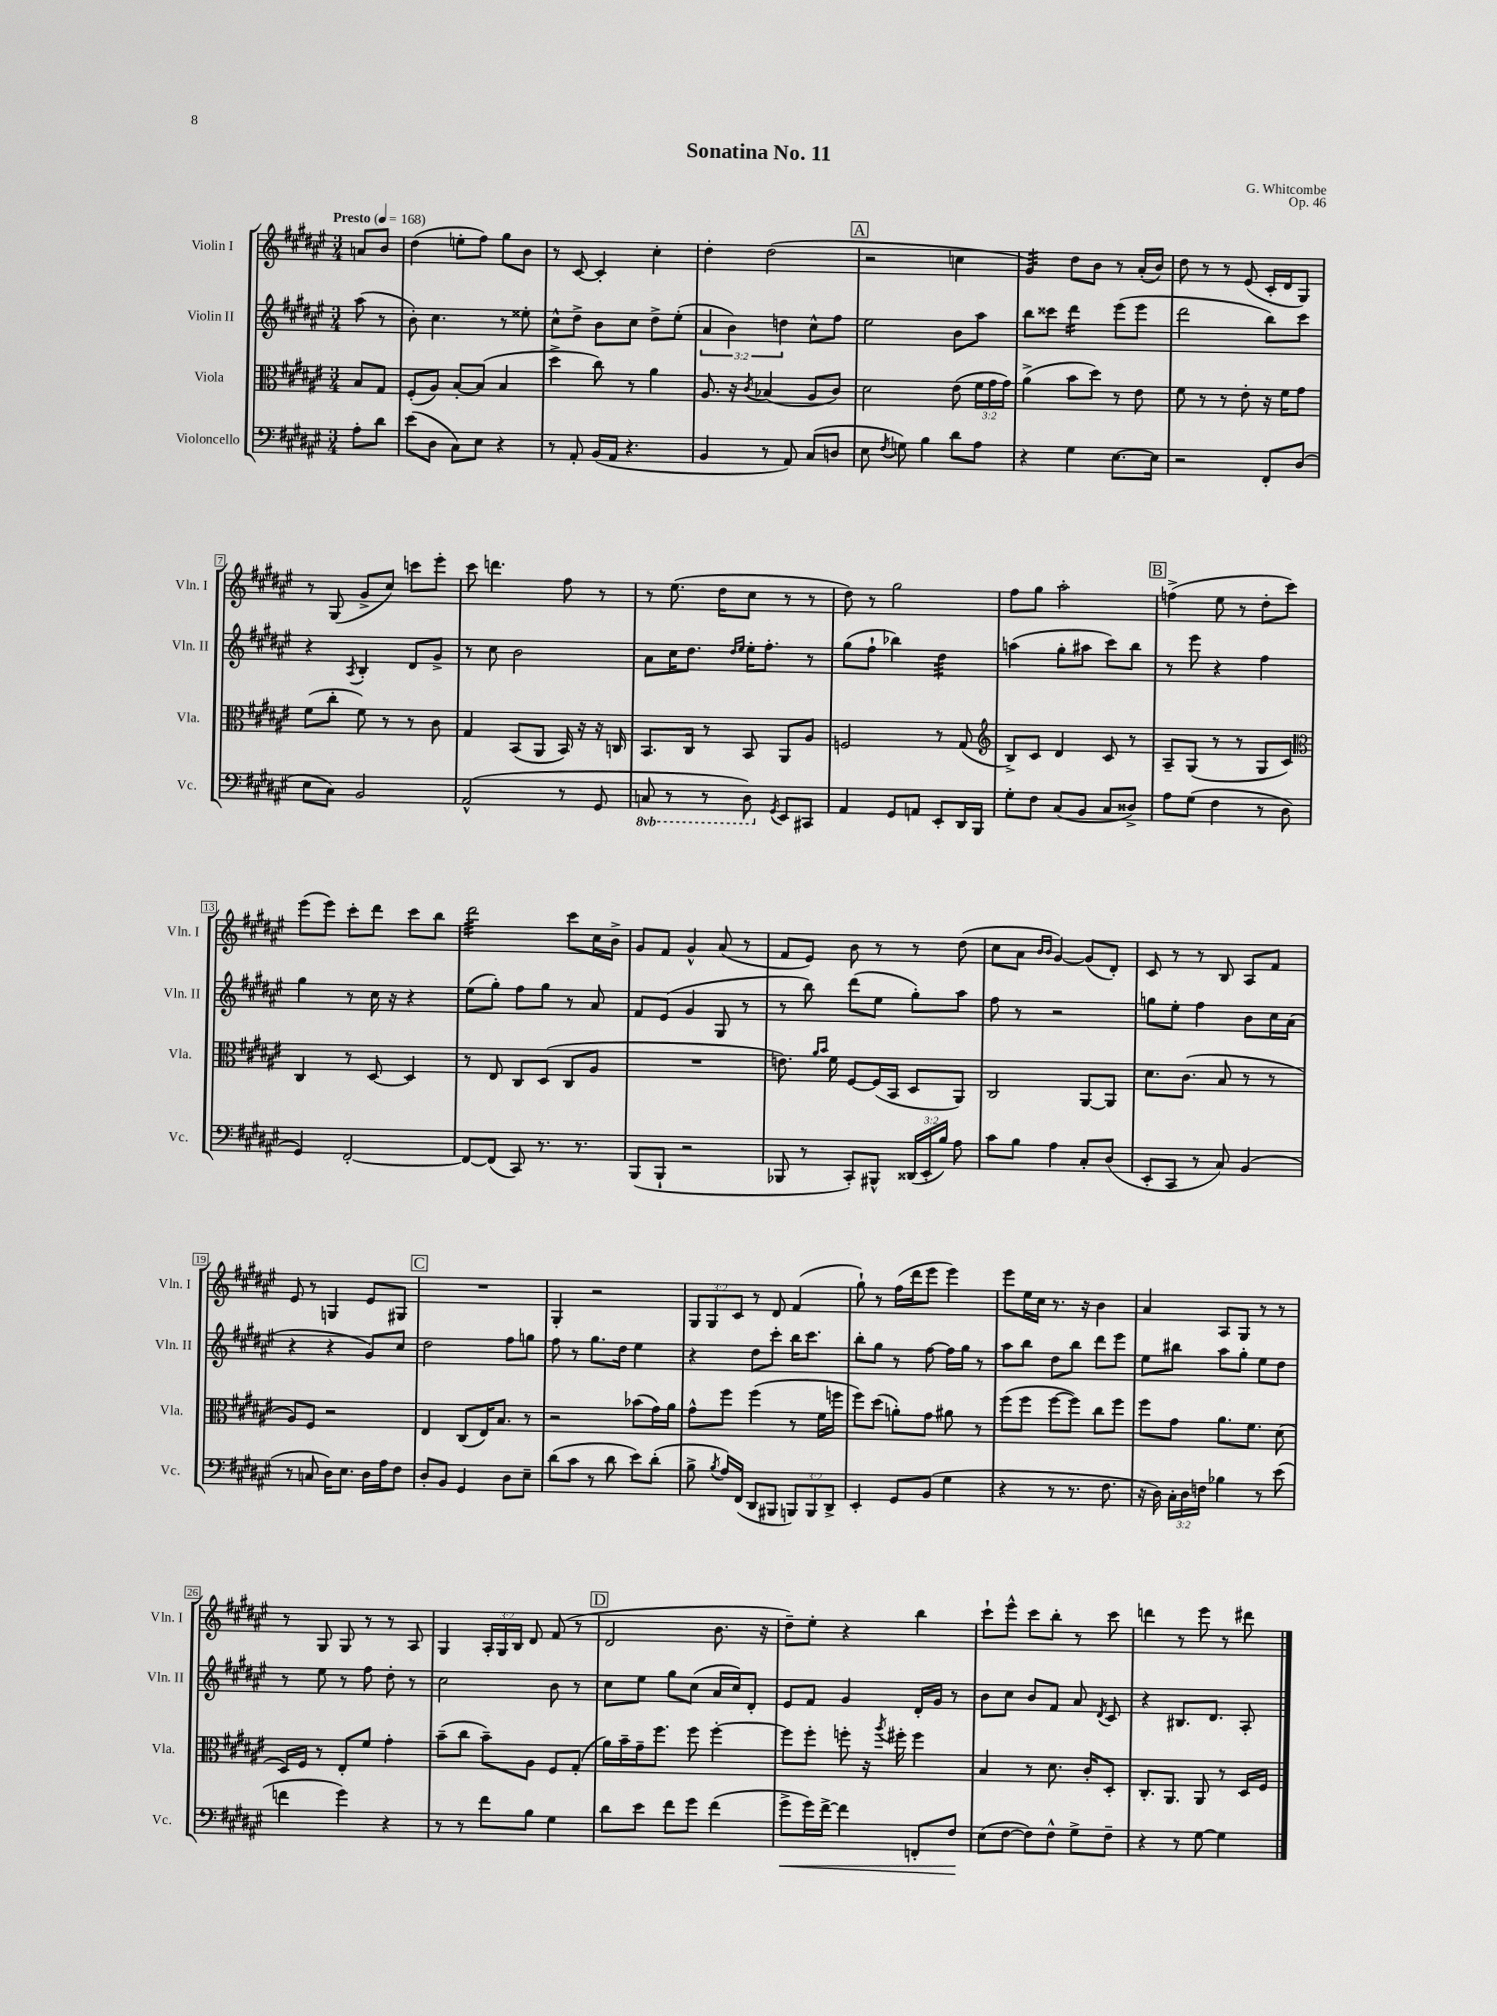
\header { title = "Sonatina No. 11" composer = "G. Whitcombe" opus = "Op. 46" }
<<
\new StaffGroup <<
\new Staff = "s0" \with { instrumentName = "Violin I" shortInstrumentName = "Vln. I" } {
    \clef treble \key fis \major \numericTimeSignature \time 3/4 \override Staff.TupletNumber.text = #tuplet-number::calc-fraction-text \partial 4 \tempo "Presto" 4 = 168
    \autoBeamOff a'8[ b'8] |
    dis''4( e''8[-. fis''8]) gis''8[ b'8] |
    r8 cis'8~ cis'4-. cis''4-. |
    dis''4-. dis''2( |
    \mark \markup { \box "A" } r2 c''4 |
    gis'4:32) dis''8[ b'8] r8 ais'16[-.( b'16]) |
    dis''8 r8 r8 eis'8( cis'16[-. dis'16 gis8]) |
    r8 gis8( gis'8[-> cis''8]) c'''8[ eis'''8]-. |
    cis'''8 d'''4. fis''8 r8 |
    r8 eis''8.( dis''16[ cis''8] r8 r8 |
    dis''8) r8 gis''2 |
    fis''8[ gis''8] ais''2-. |
    \mark \markup { \box "B" } f''4->( eis''8 r8 dis''8[-. cis'''8]) |
    eis'''8[( eis'''8]) cis'''8[-. dis'''8] cis'''8[ b''8] |
    dis'''2:32 cis'''8[ cis''16 b'16]-> |
    gis'8[ fis'8] gis'4-^ ais'8( r8 |
    fis'8[ eis'8]) b'8 r8 r8 dis''8( |
    cis''8[ ais'8] \grace { b'16[ b'16] } gis'4~) gis'8[( dis'8]-.) |
    cis'8 r8 r8 b8 ais8[ fis'8] |
    eis'8 r8 g4 eis'8[ gis8] |
    \mark \markup { \box "C" } R2. |
    gis4-. r2 |
    \tuplet 3/2 { gis8[ gis8 cis'8] } r8 dis'8 fis'4( |
    gis''8-!) r8 fis''16[( dis'''16 eis'''8] eis'''4) |
    eis'''8[ eis''16 cis''16] r8. r16 b'4 |
    ais'4 ais8[ gis8] r8 r8 |
    r8 gis8 gis8 r8 r8 ais8 |
    gis4 \tuplet 3/2 { ais16[-. gis16 b16] } dis'8 fis'8( r8 |
    \mark \markup { \box "D" } dis'2 b'8. r16 |
    dis''8[--) eis''8]-. r4 b''4 |
    cis'''8[-! eis'''8]-^ cis'''8[ b''8]-. r8 cis'''8 |
    d'''4 r8 eis'''8 r8 dis'''8 \bar "|." |
}
\new Staff = "s1" \with { instrumentName = "Violin II" shortInstrumentName = "Vln. II" } {
    \clef treble \key fis \major \numericTimeSignature \time 3/4 \override Staff.TupletNumber.text = #tuplet-number::calc-fraction-text \partial 4
    \autoBeamOff ais''8( r8 |
    b'8-.) cis''4. r8 eisis''8-. |
    cis''8[-^ dis''8]-> b'8[ cis''8] dis''8[-> eis''8]-.( |
    \tuplet 3/2 { ais'4 b'4) d''4 } cis''8[-^ fis''8] |
    \mark \markup { \box "A" } eis''2 b'8[ ais''8] |
    b''8[ cisis'''8] dis'''4:16 eis'''8[( eis'''8] |
    dis'''2 b''8[) cis'''8] |
    r4 \acciaccatura { ais8 } b4-. dis'8[ gis'8]-> |
    r8 cis''8 b'2 |
    ais'8[ cis''16 dis''8.] \grace { dis''16[ eis''16] } eis''16[-. fis''8.]-. r8 |
    gis''8[( fis''8]-! bes''4) dis''4:32 |
    a''4( gis''8[-. ais''8] cis'''8[) b''8] |
    \mark \markup { \box "B" } r8 eis'''8 r4 fis''4 |
    gis''4 r8 cis''16 r16 r4 |
    eis''8[( gis''8]-.) fis''8[ gis''8] r8 ais'8 |
    fis'8[ eis'8]( gis'4 gis8 r8 |
    r8 b''8) dis'''8[( eis''8] gis''8[-.) ais''8] |
    fis''8 r8 r2 |
    g''8[ eis''8]-. fis''4 b'8[ cis''16 ais'16]( |
    r4 r4 gis'8[) cis''8] |
    \mark \markup { \box "C" } dis''2 fis''8[ g''8] |
    fis''8 r8 gis''8.[ dis''16] eis''4 |
    r4 dis''8[ cis'''8]-. b''16[ cis'''8.] |
    b''8[-. gis''8] r8 fis''8~ fis''16[ gis''16] r8 |
    ais''8[ b''8] dis''8[ b''8] dis'''8[ eis'''8] |
    eis''8[ bis''8] ais''8[ gis''8]-. eis''8[ dis''8] |
    r8 eis''8 r8 fis''8 dis''8-. r8 |
    cis''2 b'8 r8 |
    \mark \markup { \box "D" } cis''8[ eis''8] gis''8[ cis''8]( ais'16[ cis''16) dis'8]-. |
    eis'8[ fis'8] gis'4 dis'16[-. gis'16] r8 |
    b'8[ cis''8] b'8[ fis'8] ais'8 \acciaccatura { dis'8 } cis'8 |
    r4 bis8.[ dis'8.] ais8-. \bar "|." |
}
\new Staff = "s2" \with { instrumentName = "Viola" shortInstrumentName = "Vla." } {
    \clef alto \key fis \major \numericTimeSignature \time 3/4 \override Staff.TupletNumber.text = #tuplet-number::calc-fraction-text \partial 4
    \autoBeamOff b8[ gis8] |
    fis8[-.( ais8]) b8[~-. b8]( b4 |
    dis''4-> cis''8) r8 ais'4 |
    ais8. r16 \acciaccatura { cis'8 } bes4( ais8[ cis'8]) |
    \mark \markup { \box "A" } dis'2 eis'8( \tuplet 3/2 { fis'16[ gis'16 gis'16]) } |
    ais'4->( b'8[ dis''8]) r8 eis'8 |
    fis'8 r8 r8 eis'8-. r16 fis'16[ gis'8] |
    fis'8[( cis''8]-. fis'8) r8 r8 cis'8 |
    gis4 b,8[( ais,8] b,16) r16 r16 c16 |
    b,8.[ cis16] r8 b,8 ais,8[ ais8] |
    f2 r8 gis8( |
    \clef treble b8[->) cis'8] dis'4 cis'8 r8 |
    \mark \markup { \box "B" } ais8[-- gis8]( r8 r8 gis8[ cis'8]) |
    \clef alto cis4 r8 dis8~ dis4 |
    r8 eis8 cis8[ dis8]( cis8[ ais8] |
    R2. |
    e'8.) \grace { ais'16[ b'16] } fis'16 fis8[~ fis16( b,16] dis8[ ais,8]) |
    cis2 ais,8[~ ais,8] |
    dis'8.[ cis'8.]( b8 r8 r8 |
    ais8[) fis8] r2 |
    \mark \markup { \box "C" } eis4 cis8[( eis16) b8.] r8 |
    r2 bes'8[( gis'16) ais'16] |
    gis'8[-^ fis''8] fis''4( r8 fis'16[ f''16] |
    fis''8[) dis''8]( a'8[-.) gis'8] ais'8 r8 |
    fis''8[( fis''8] fis''8[~ fis''8]) cis''8[ fis''8] |
    fis''8[ gis'8] ais'8.[ fis'8.] dis'8( |
    dis16[) fis16] r8 eis8[-. fis'8] gis'4-. |
    b'8[--( cis''8] b'8[--) ais8] fis8[ gis8]-.( |
    \mark \markup { \box "D" } ais'16[) b'16-- gis'16-- fis''8.] fis''8 fis''4~-. |
    fis''8[ fis''8]-. f''8-. r16 \acciaccatura { ais''8 } fis''16-. fis''4 |
    b4 r8 dis'8. cis'16[-. dis8]-. |
    cis8.[-. ais,8.] ais,8 r8 dis16[ fis16] \bar "|." |
}
\new Staff = "s3" \with { instrumentName = "Violoncello" shortInstrumentName = "Vc." } {
    \clef bass \key fis \major \numericTimeSignature \time 3/4 \override Staff.TupletNumber.text = #tuplet-number::calc-fraction-text \set Staff.ottavationMarkups = #ottavation-simple-ordinals \partial 4
    \autoBeamOff ais8[-. dis'8] |
    eis'8[( dis8] cis8[) eis8] r4 |
    r8 ais,8-. b,16[( ais,16] r4. |
    b,4 r8 ais,8) cis8[( d8] |
    \mark \markup { \box "A" } eis8 \acciaccatura { fis8 } g8) b4 dis'8[ ais8] |
    r4 gis4 eis8.[~ eis16] |
    r2 fis,8[-. dis8]( |
    eis8[ cis8]) b,2 |
    ais,2-^( r8 gis,8 |
    \ottava #-1 c,8 r8 r8 dis,8) \ottava #0 \acciaccatura { gis,8 } eis,8[ cis,8] |
    ais,4 gis,8[ a,8] eis,8[-. dis,16 b,,16] |
    gis8[-. fis8] cis8[( b,8] cis8[ disis8]->) |
    \mark \markup { \box "B" } ais8[ gis8]( fis4 r8 dis8 |
    gis,4) fis,2~-. |
    fis,8[~ fis,8]( cis,8) r8. r8. |
    b,,8[( b,,8]-! r2 |
    bes,,8 r8 cis,8[-.) bis,,8]-^ \tuplet 3/2 { disis,16[( eis,16-. b16]) } ais8 |
    cis'8[ b8] ais4 cis8[-. dis8]( |
    eis,8[-. cis,8] r8 cis8) b,4( |
    r8 c8 dis16[) eis8.] dis16[ ais16 fis8] |
    \mark \markup { \box "C" } dis8[-. b,8] gis,4 dis8[ eis8]-- |
    dis'8[( cis'8] r8 dis'8 eis'8[) dis'8]-.( |
    b8-> \acciaccatura { b8 } ais16[) fis,16]( dis,8[ bis,,8] \tuplet 3/2 { b,,8[) b,,8 dis,8]-> } |
    eis,4-. gis,8[ b,8]( gis4 |
    r4 r8 r8. fis8. |
    r16 dis16) \tuplet 3/2 { cis16[-. dis16 f16] } bes4 r8 eis'8( |
    f'4 gis'4) r4 |
    r8 r8 fis'8[ b8] gis4 |
    \mark \markup { \box "D" } dis'8[ eis'8] fis'8[ gis'8] fis'4( |
    gis'8[->\< gis'16) fis'16]~-> fis'4 f,8[-. fis8]\! |
    eis8[( fis8]~ fis8[) fis8]-^ gis8[-> fis8]-- |
    r4 r8 gis8~ gis4 \bar "|." |
}
>>
>>
\layout { \context { \Score \override BarNumber.stencil = #(make-stencil-boxer 0.1 0.3 ly:text-interface::print) } }
